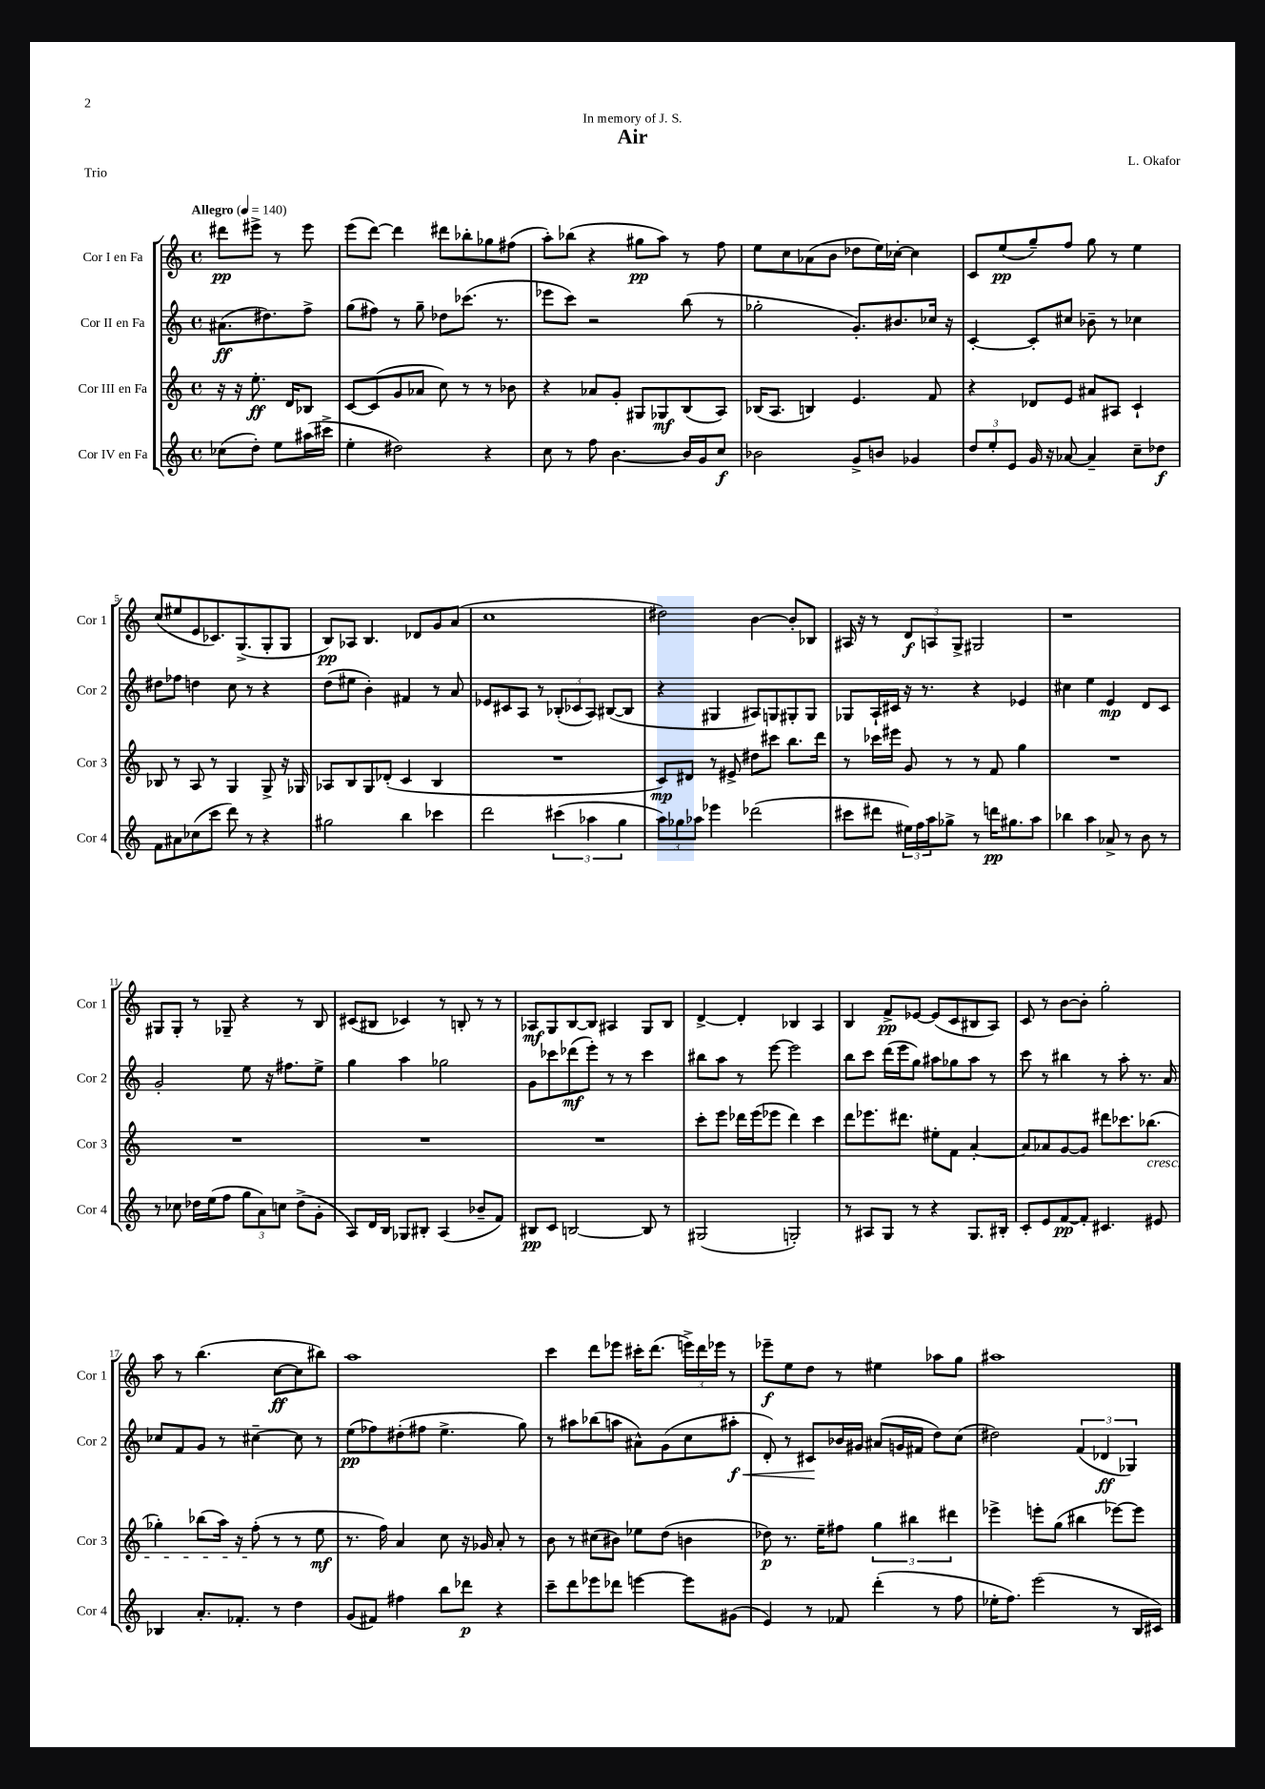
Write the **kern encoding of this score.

**kern	**kern	**kern	**kern
*staff4	*staff3	*staff2	*staff1
*clefG2	*clefG2	*clefG2	*clefG2
*k[]	*k[]	*k[]	*k[]
*M4/4	*M4/4	*M4/4	*M4/4
*met(c)	*met(c)	*met(c)	*met(c)
*MM140	*MM140	*MM140	*MM140
(8cc-\L	16r	(8.a#\L	8ddd#\L
.	16r	.	.
8dd'\J)	8.ee'\	.	8eee#^\J
.	.	8.dd#\)	.
8ee\L	.	.	8r
.	16d/LK	.	.
(16aa#\L	8B-/J	8ff^\J	8eee#\
16ccc#^\JJ	.	.	.
=	=	=	=
4ee'\	[8c/L	(8gg\L	(8eee\L
.	(8c/]	8ff#\J)	[8ddd\J)
2dd#\)	8g/	8r	4ddd\]
.	8a-/J	8gg~\	.
.	8cc\)	8dd-\L	8ddd#\L
.	8r	(8.ccc-\J	8bb-'\
4r	8r	.	8gg-\
.	.	8.r	.
.	8b-\	.	(8ff#\J
=	=	=	=
8cc\	4r	8eee-\L	8aa'\L)
8r	.	8ccc\J)	(8bb-\J
8ff\	8a-/L	2r	4r
[4.b\	8g'/J	.	.
.	8G#/L	.	8gg#\L
.	8G-/	.	8aa\J)
16b/]LL	(8B/	(8bb\	8r
16g/J	.	.	.
8cc/J	8A/J)	8r	8ff\
=	=	=	=
2b-\	(16B-/LK	2gg-'\	8ee\L
.	8.A/J	.	.
.	.	.	8cc\
.	4B/)	.	(8a-\
.	.	.	8b\J
8g^/L	4.e/	8.g'/L)	8dd-\L
8b/J	.	.	16ee\L)
.	.	8.b#/	[16cc-'\JJ
4g-/	.	.	4cc-\]
.	8f/	16cc-/Jk	.
.	.	16r	.
=	=	=	=
12dd/L	4r	[4c'/	8c/L
12ee'/	.	.	.
.	.	.	(8ee/
12e/J	.	.	.
16g/	8d-/L	8c'/]L	8gg~/)
16r	.	.	.
[8a-/	8e/J	8cc#/J	8ff/J
4a-~/]	8a#/L	8b-~\	8gg\
.	8A#/J	8r	8r
8cc~\L	4c`/	4cc-\	4ee\
8dd-\J	.	.	.
=	=	=	=
8f\L	8B-/	8dd#\L	(8cc/L
8a#\	8r	8ff-\J	8ee#/
(8cc-\	8A/	4dd\	8e/
8ccc\J	8r	.	8.c-/)
8ddd\)	4G/	8cc\	.
.	.	.	(8.G^/
8r	.	8r	.
4r	8G^/	4r	8G'/
.	16r	.	8G/J
.	16G-/	.	.
=	=	=	=
2gg#\	8A-/L	(8dd\L	8B/L)
.	8B/	8ee#\J	8A-/J
.	8G/	4b'\)	4.B/
.	(8d-'/J	.	.
4bb\	4c/	4f#/	.
.	.	.	8d-/L
4ccc-\	4B/	8r	8g/
.	.	8a/	(8a/J
=	=	=	=
2ddd\	1r	8e-/L	1cc
.	.	8c#/	.
.	.	8A/J	.
.	.	8r	.
(6ccc#\	.	(12B-'/L	.
.	.	12c-/	.
6aa-\	.	12A/J)	.
.	.	([8B#/L	.
6gg\	.	.	.
.	.	8B#/]J	.
=	=	=	=
12aa\L)	8c/L)	4r	2dd#\)
12gg-\	.	.	.
.	8d#/J	.	.
12aa-\J	.	.	.
4eee-\	8r	4G#/	.
.	8e#^/	.	.
(2ddd-\	8dd#\L	8A#/L)	[4b\
.	8ccc#\J	8G/	.
.	8.bb\L	8G#'/	8b'/]L
.	.	8G#/J	8B-/J
.	16ddd\Jk	.	.
=	=	=	=
8ccc#\L	8r	8G-/L	16A#/
.	.	.	16r
8ddd#\J	16ccc-\LL	16A`/L	8r
.	16eee#\JJ	16c#/JJ	.
24ee#\LL)	8g/	16r	12d/L
24ff\	.	.	.
.	.	8.r	.
24aa\J	.	.	12A/
8gg-^\J	8r	.	.
.	.	.	12G^/J
8r	8r	4r	2G#/
16ddd\LK	8f/	.	.
8.gg#\	.	.	.
.	4gg\	4e-/	.
8aa\J	.	.	.
=	=	=	=
4bb-\	1r	4cc#\	1r
4aa\	.	4ee\	.
8a-^/	.	4e/	.
8r	.	.	.
8b\	.	8d/L	.
8r	.	8c/J	.
=	=	=	=
8r	1r	2g'/	8G#/L
8cc-\	.	.	8G#'/J
16dd-\LL	.	.	8r
(16ee\J	.	.	.
8ff\J	.	.	8G-~/
12gg\L	.	8ee\	4r
12a\)	.	.	.
.	.	16r	.
12cc\J	.	.	.
.	.	8.ff#\L	.
(8dd-^\L	.	.	8r
8g'\J	.	8ee^\J	8B/
=	=	=	=
8A/L)	1r	4gg\	(8c#/L
16d/L	.	.	8B#/J
16B/JJ	.	.	.
8G-/L	.	4aa\	4c-/)
8B#'/J	.	.	.
(4A/	.	2gg-\	8r
.	.	.	8B'/
8b-~/L	.	.	8r
8f/J)	.	.	8r
=	=	=	=
8B#/L	1r	8g\L	8A-/L
8c/J	.	8ccc-\	8G/
[2B/	.	(8ddd-\	[8B/
.	.	8eee'\J)	8B/]J
.	.	8r	4A#/
.	.	8r	.
8B/]	.	4ccc-\	8G/L
8r	.	.	8B/J
=	=	=	=
(2G#/	8ccc'\L	8bb#\L	[4d^/
.	8eee\J	8aa\J	.
.	16ddd-\LL	8r	4d'/]
.	(16eee\J	.	.
.	8eee-\J	[8eee\	.
2G'/)	4ddd-\)	2eee\]	4B-/
.	4ccc\	.	4A/
=	=	=	=
8r	8ddd\L	8bb\L	4B/
8A#/L	8.eee-\	8ccc\J	.
8G/J	.	(16ddd\LL	8f^/L
.	8.ddd#\J	16eee\J	.
8r	.	8gg\J)	[8e-/J
4r	8ee#'\L	8aa#\L	(8e-/]L
.	8f\J	8gg-\	8c/
8.G/L	[4a'/	8aa#\J	8B#/
.	.	8r	8A/J)
16B#'/Jk	.	.	.
=	=	=	=
8c'/L	8a/]L	8ccc\	8c/
8e/	8a-/	8r	8r
[8f/	[8g/	4bb#\	[8b\L
8f'/]J	8g/]J	.	8b'\]J
4.c#/	8ddd#\L	8r	2gg'\
.	8.ccc-\	8aa'\	.
.	.	8.r	.
.	(8.bb-\J	.	.
8e#/	.	.	.
.	.	16a/	.
=	=	=	=
4B-/	4gg-'\)	8cc-/L	8aa\
.	.	8f/	8r
8.a'/L	(8bb-\L	8g/J	(4.bb\
.	16aa\Jk)	8r	.
8.f-'/J	16r	.	.
.	(8ff'\	[4cc#~\	.
8r	8r	.	[8cc\L
4dd\	8r	8cc#\]	8cc\]
.	8ee\	8r	8bb#\J)
=	=	=	=
(8g/L	8.r	(8ee\L	1aa
8f#/J)	.	8ff-\)	.
.	16ff\)	.	.
4ff#\	4a/	(8dd#'\	.
.	.	8ff#\J	.
8bb\L	8cc\	4.ee^\	.
8ddd-\J	16r	.	.
.	16g-/	.	.
4r	8a'/	.	.
.	8r	8gg\)	.
=	=	=	=
8ccc~\L	8b\	8r	4ccc\
8ddd\	8r	8aa#\L	.
8eee-\	(8cc#\L	(8bb-\	8ddd\L
8ddd-\J	8b#\J)	8aa\J	8eee-\J
[4eee\	8ee-\L	8a#^^\L)	16ccc#'\LK
.	.	.	(8.ddd\J
.	(8dd\J	(8g\	.
8eee\]L	4b\	8cc\	24eee^\LL)
.	.	.	24ddd\
.	.	.	24eee-\JJ
(8g#\J	.	8aa#'\J	8r
=	=	=	=
4e/)	8dd-\)	8d'/)	8eee-~\L
.	8.r	8r	8ee\
8r	.	8c#/L	8dd\J
.	16ee~\LK	.	.
8f-/	8ff#\J	16b-/L	8r
.	.	16g#/JJ	.
(4ddd'\	6gg\	(8a#/L	4ee#\
.	.	16g/L	.
.	6bb#\	.	.
.	.	16f#/JJ	.
8r	.	8dd\L)	8aa-\L
.	6ddd#\	.	.
8ff\	.	(8cc\J	8gg\J
=	=	=	=
16ee-'\LK	4eee-^\	2dd#\)	1aa#
8.ff\J)	.	.	.
(2eee\	8eee'\L	.	.
.	(8gg\J	.	.
.	4bb#\	(6f/	.
.	.	6d-/	.
8r	[8eee-\L)	.	.
.	.	6G-/)	.
16B/LL	8eee-\]J	.	.
16c#/JJ)	.	.	.
==	==	==	==
*-	*-	*-	*-
